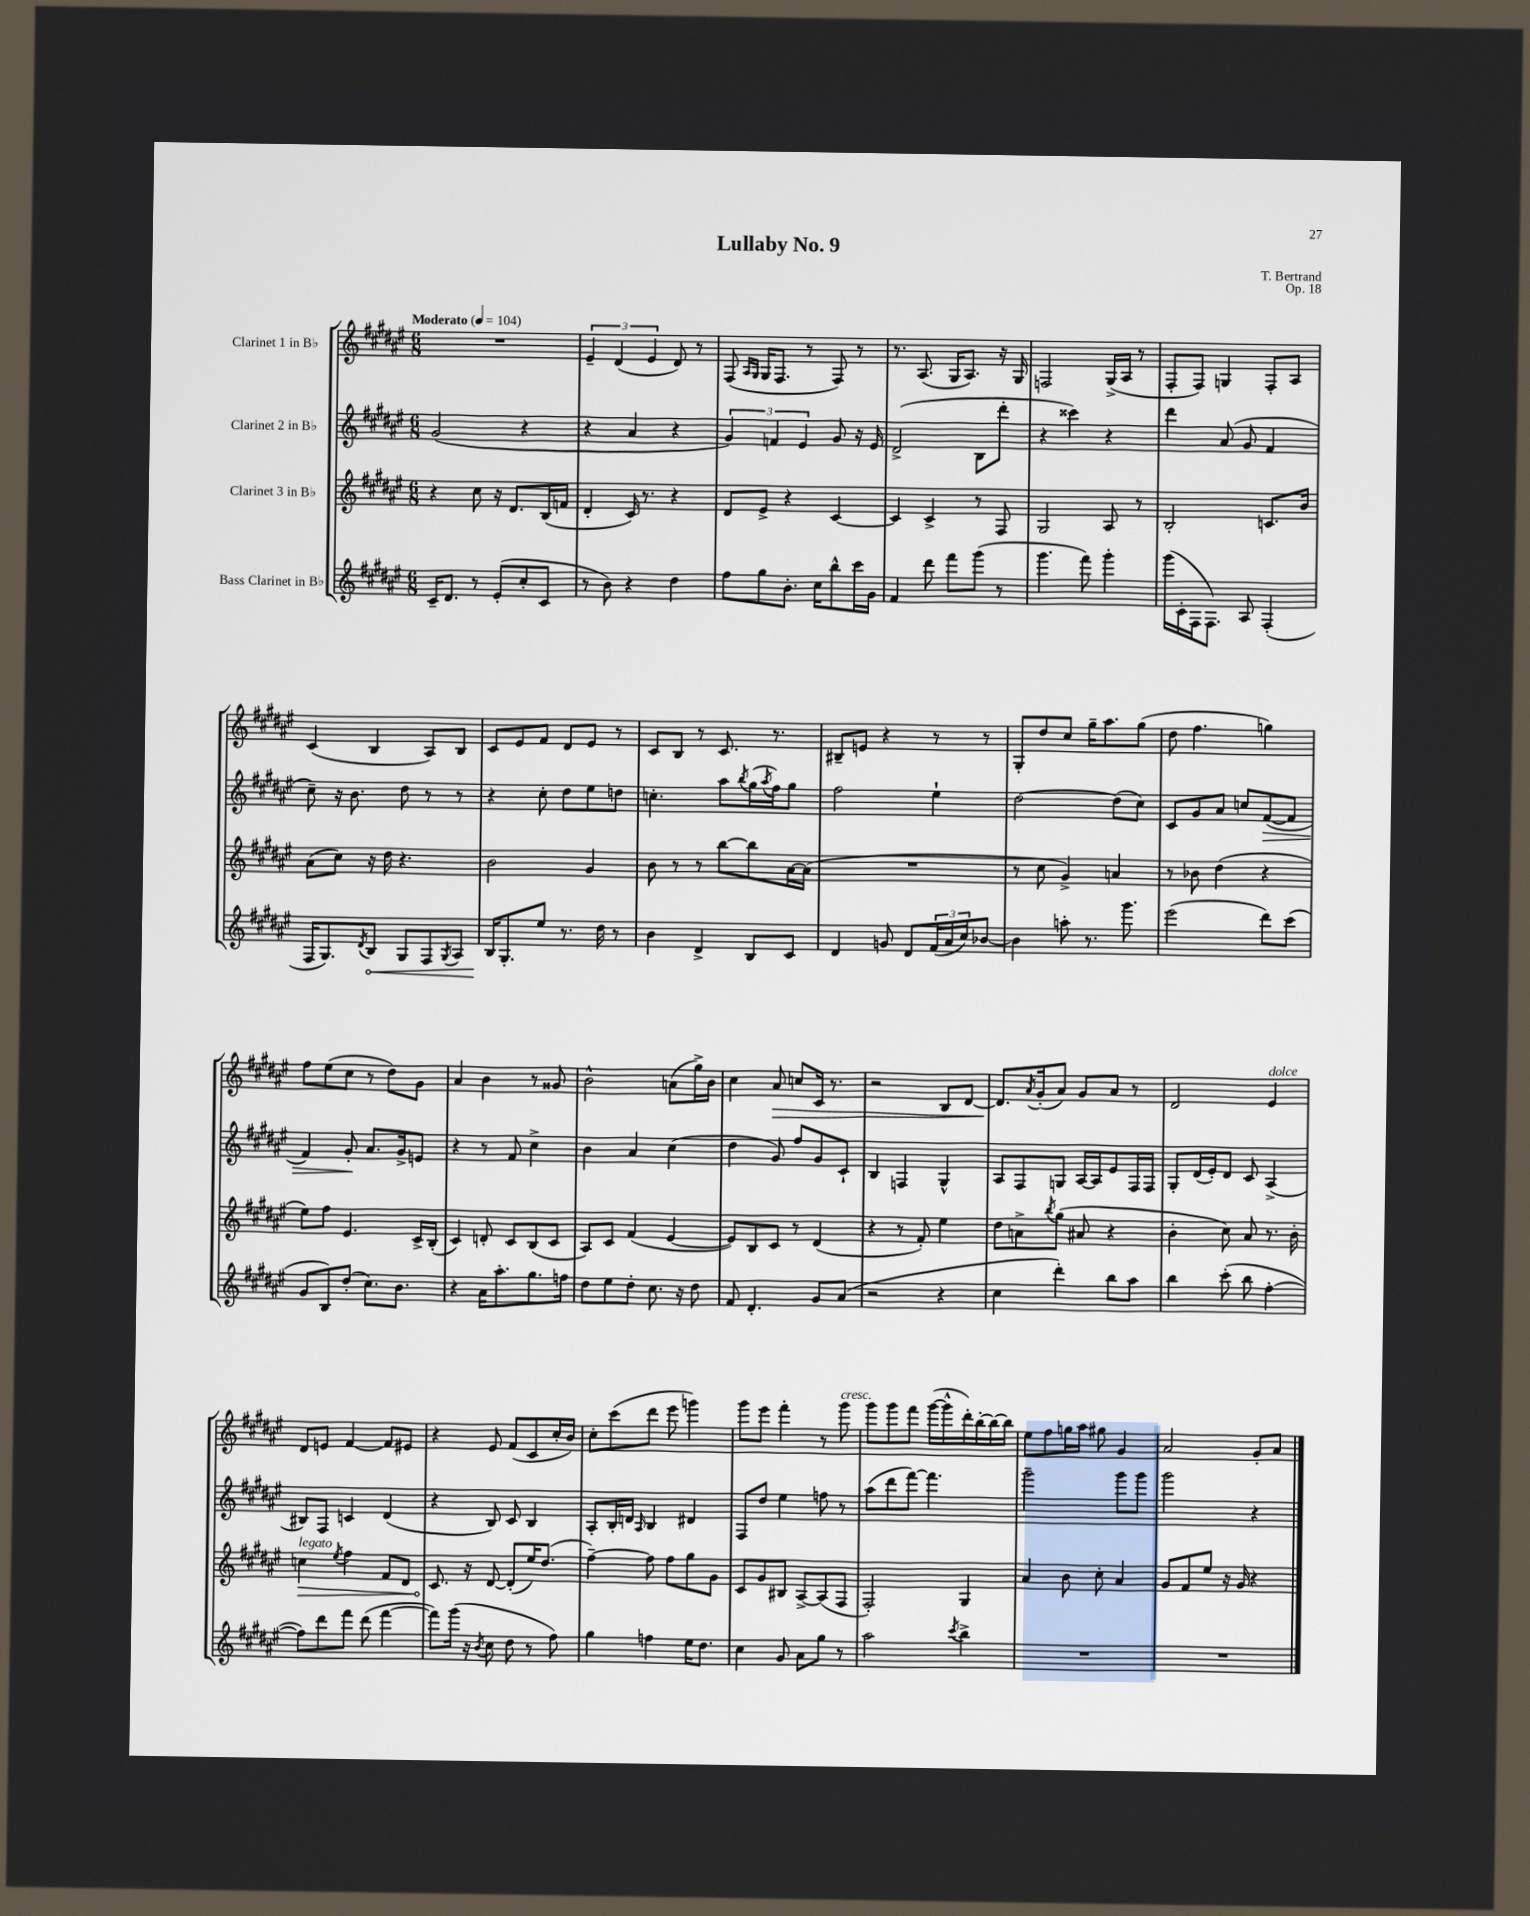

**kern	**dynam	**kern	**dynam	**kern	**dynam	**kern	**dynam
*part4	*part4	*part3	*part3	*part2	*part2	*part1	*part1
*staff4	*staff4	*staff3	*staff3	*staff2	*staff2	*staff1	*staff1
*I"Bass Clarinet in B♭	*	*I"Clarinet 3 in B♭	*	*I"Clarinet 2 in B♭	*	*I"Clarinet 1 in B♭	*
*clefG2	*	*clefG2	*	*clefG2	*	*clefG2	*
*k[f#c#g#d#a#e#]	*	*k[f#c#g#d#a#e#]	*	*k[f#c#g#d#a#e#]	*	*k[f#c#g#d#a#e#]	*
*M6/8	*	*M6/8	*	*M6/8	*	*M6/8	*
*MM104	*	*MM104	*	*MM104	*	*MM104	*
=1	=1	=1	=1	=1	=1	=1	=1
!	!	!	!	!	!	!LO:TX:a:B:t=Moderato	!
16c#~/KL	.	4r	.	(2g#/	.	2.r	.
8.d#/J	.	.	.	.	.	.	.
8r	.	8cc#\	.	.	.	.	.
(8e#'/L	.	16r	.	.	.	.	.
.	.	8.d#/L	.	.	.	.	.
8cc#'/	.	.	.	4r	.	.	.
8c#/J	.	(16B/L	.	.	.	.	.
.	.	16fn/JJ	.	.	.	.	.
=2	=2	=2	=2	=2	=2	=2	=2
8r	.	4d#'/	.	4r	.	6e#~/	.
8b\)	.	.	.	.	.	.	.
.	.	.	.	.	.	(6d#/	.
4r	.	16c#/)	.	4a#/	.	.	.
.	.	8.r	.	.	.	.	.
.	.	.	.	.	.	6e#/	.
4dd#\	.	4r	.	4r	.	8d#/)	.
.	.	.	.	.	.	8r	.
=3	=3	=3	=3	=3	=3	=3	=3
8ff#\L	.	8d#/L	.	6g#/)	.	(8F#/	.
.	.	.	.	.	.	16qqA#/LL	.
.	.	.	.	.	.	16qqG#/JJ	.
8gg#\	.	8e#^/J	.	.	.	16G#/KL	.
.	.	.	.	6fn/	.	.	.
.	.	.	.	.	.	8.F#/J	.
8.b'\J	.	4r	.	.	.	.	.
.	.	.	.	6e#/	.	.	.
.	.	.	.	.	.	8r	.
16cc#\KL	.	.	.	.	.	.	.
8bb^^\	.	[4c#/	.	8g#/	.	8F#/)	.
16ccc#\L	.	.	.	16r	.	8r	.
16g#\JJ	.	.	.	16e#/	.	.	.
=4	=4	=4	=4	=4	=4	=4	=4
4f#/	.	4c#/]	.	(2d#^/	.	8.r	.
.	.	.	.	.	.	(8.A#/	.
8ddd#\	.	4c#^/	.	.	.	.	.
8fff#\L	.	.	.	.	.	16G#/KL	.
.	.	.	.	.	.	8.A#/J)	.
(8ggg#\J	.	8r	.	8B\L	.	.	.
8r	.	8F#/	.	8ddd#'\J	.	16r	.
.	.	.	.	.	.	16G#/	.
=5	=5	=5	=5	=5	=5	=5	=5
4.ggg#\	.	2G#/	.	4r	.	2Fn/	.
.	.	.	.	4ccc##X\)	.	.	.
8fff#\)	.	.	.	.	.	.	.
4ggg#'\	.	8A#/	.	4r	.	(16G#^/LL	.
.	.	.	.	.	.	16A#/JJ	.
.	.	8r	.	.	.	8r	.
=6	=6	=6	=6	=6	=6	=6	=6
(16ggg#\LL	.	2B'/	.	4ddd#\	.	8F#'/L	.
16c#'\	.	.	.	.	.	.	.
16F#\J	.	.	.	.	.	8F#/J)	.
8.F#\J)	.	.	.	.	.	.	.
.	.	.	.	(8a#/	.	4Gn/	.
8A#/	.	.	.	8g#/	.	.	.
(4F#'/	.	8.cn/L	.	4f#/	.	8F#'/L	.
.	.	.	.	.	.	8A#/J	.
.	.	16b/Jk	.	.	.	.	.
!!LO:LB:g=z
=7	=7	=7	=7	=7	=7	=7	=7
16F#/KL	.	(8a#\L	.	8cc#~\)	.	(4c#/	.
8.G#/)	.	.	.	.	.	.	.
.	.	8cc#\J)	.	16r	.	.	.
.	.	.	.	8.b\	.	.	.
8qd#/	.	.	.	.	.	.	.
!	!LO:HP:b	!	!	!	!	!	!
8B/J	<	16r	.	.	.	4B/	.
.	.	16dd#\	.	.	.	.	.
8G#/L	.	4.r	.	8dd#\	.	.	.
8F#/	.	.	.	8r	.	8A#/L)	.
8qG#/	.	.	.	.	.	.	.
8A#/J	.	.	.	8r	.	8B/J	.
=8	=8	=8	=8	=8	=8	=8	=8
16B/KL	.	2b\	.	4r	.	8c#/L	.
8.G#'/	[	.	.	.	.	.	.
.	.	.	.	.	.	8e#/	.
8ee#/J	.	.	.	8cc#'\	.	8f#/J	.
8.r	.	.	.	8dd#\L	.	8d#/L	.
.	.	4g#/	.	8ee#\	.	8e#/J	.
16dd#\	.	.	.	.	.	.	.
8r	.	.	.	8ddn\J	.	8r	.
=9	=9	=9	=9	=9	=9	=9	=9
4b\	.	8b\	.	4.ccn'\	.	8c#/L	.
.	.	8r	.	.	.	8B/J	.
4d#^/	.	8r	.	.	.	8r	.
.	.	[8bb\L	.	8aa#\L	.	8.c#/	.
.	.	.	.	8qbb/	.	.	.
8B/L	.	8bb\]	.	(16gg#\L	.	.	.
.	.	.	.	8qaa#/	.	.	.
.	.	.	.	16ff#\J)	.	8.r	.
8c#/J	.	[16a#\L	.	8gg#\J	.	.	.
.	.	(16a#\JJ]	.	.	.	.	.
=10	=10	=10	=10	=10	=10	=10	=10
4d#/	.	2.r	.	2ff#\	.	8B#X~/L	.
.	.	.	.	.	.	8en/J	.
8gn/	.	.	.	.	.	4r	.
8d#/L	.	.	.	.	.	.	.
(24f#/L	.	.	.	4ee#`\	.	8r	.
24a#/	.	.	.	.	.	.	.
24cc#/J)	.	.	.	.	.	.	.
[8b-X/J	.	.	.	.	.	8r	.
=11	=11	=11	=11	=11	=11	=11	=11
4b-\]	.	8r	.	[2dd#\	.	8G#'/L	.
.	.	8cc#\	.	.	.	8dd#/	.
8aan'\	.	4g#^/)	.	.	.	8cc#/J	.
8.r	.	.	.	.	.	16gg#~\KL	.
.	.	.	.	.	.	8.aa#\	.
.	.	4an/	.	(8dd#\L]	.	.	.
8.ggg#\	.	.	.	.	.	.	.
.	.	.	.	8cc#\J)	.	(8gg#\J	.
=12	=12	=12	=12	=12	=12	=12	=12
(2eee#\	.	8r	.	8c#/L	.	8dd#\	.
.	.	8b-X\	.	8g#/	.	4.ff#\	.
.	.	(4dd#\	.	8a#/J	.	.	.
.	.	.	.	8ccn/L	.	.	.
!	!	!	!	!	!LO:HP:b	!	!
8ddd#\L)	.	4r	.	([8f#/	>	4ggn\)	.
(8ccc#\J	.	.	.	8f#/J]	.	.	.
!!LO:LB:g=z
=13	=13	=13	=13	=13	=13	=13	=13
8g#/L	.	8ee#\L)	.	4f#/)	.	8ff#\L	.
8B/)	.	8ff#\J	.	.	.	(8ee#\	.
(8dd#'/J	.	4.e#/	.	8g#'/	.	8cc#\J	.
8.cc#\L)	.	.	.	8.a#/L	]	8r	.
.	.	.	.	.	.	8dd#\L)	.
8.b\J	.	.	.	16g#^/k	.	.	.
.	.	16c#^/LL	.	8en/J	.	8g#\J	.
.	.	(16B'/JJ	.	.	.	.	.
=14	=14	=14	=14	=14	=14	=14	=14
4r	.	4c#/)	.	4r	.	4a#/	.
16a#\KL	.	8dn'/	.	8r	.	4b\	.
8.aa#'\	.	.	.	.	.	.	.
.	.	8c#/L	.	8f#/	.	.	.
8.gg#\	.	(8B/	.	4cc#^\	.	8r	.
.	.	8c#/J	.	.	.	8g##X/	.
16ffn\Jk	.	.	.	.	.	.	.
=15	=15	=15	=15	=15	=15	=15	=15
8dd#\L	.	8A#/L)	.	4b\	.	2b^^\	.
8ee#\	.	8c#/J	.	.	.	.	.
8dd#'\J	.	(4f#/	.	4a#/	.	.	.
8.cc#\	.	.	.	.	.	.	.
.	.	[4e#/	.	(4cc#\	.	(8an\L	.
16r	.	.	.	.	.	.	.
8dd#\	.	.	.	.	.	16gg#^\L)	.
.	.	.	.	.	.	16b\JJ	.
=16	=16	=16	=16	=16	=16	=16	=16
8f#/	.	8e#/L])	.	4dd#\	.	4cc#\	.
4.d#'/	.	8B/	.	.	.	.	.
!	!	!	!	!	!	!	!LO:HP:b
.	.	8c#/J	.	8g#/)	.	8a#/	>
.	.	8r	.	8ff#/L	.	8ccn/L	.
8g#/L	.	(4d#/	.	8g#/	.	16c#/Jk	.
.	.	.	.	.	.	8.r	.
(8a#/J	.	.	.	8c#`/J	.	.	.
=17	=17	=17	=17	=17	=17	=17	=17
2r	.	4r	.	4B/	.	2r	.
.	.	8r	.	4Fn/	.	.	.
.	.	8f#'/)	.	.	.	.	.
4r	.	4ee#\	.	4G#^^/	.	8B/L	.
.	.	.	.	.	.	[8d#/J	.
=18	=18	=18	=18	=18	=18	=18	=18
4cc#\	.	8dd#\L	.	8A#/L	.	8.d#/L]	.
.	.	8an^\	.	8F#/	.	.	.
.	.	.	.	.	.	8qa#/	.
.	.	.	.	.	.	(16g#'/k	]
.	.	8qbb/	.	.	.	.	.
4ddd#'\)	.	(8gg#\J	.	8Gn/J	.	8a#/J)	.
.	.	8a#X/	.	[16A#/LL	.	8g#/L	.
.	.	.	.	16A#/J]	.	.	.
8bb\L	.	4r	.	8e#/	.	8a#/J	.
8aa#\J	.	.	.	16F#/L	.	8r	.
.	.	.	.	16F#/JJ	.	.	.
=19	=19	=19	=19	=19	=19	=19	=19
4bb\	.	4b'\	.	8G#'/L	.	2d#/	.
.	.	.	.	(16d#/L	.	.	.
.	.	.	.	16e#'/J)	.	.	.
(8ccc#'\	.	8cc#\)	.	8d#/J	.	.	.
8bb\	.	8a#/	.	8c#/	.	.	.
!	!	!	!	!	!	!LO:TX:a:i:t=dolce	!
[4ff#'\	.	8.r	.	(4A#^/	.	4e#/	.
.	.	16b'\	.	.	.	.	.
!!LO:LB:g=z
=20	=20	=20	=20	=20	=20	=20	=20
!	!	!LO:TX:a:i:t=legato	!	!	!	!	!
!	!	!	!LO:HP:b	!	!	!	!
8ff#\L])	.	4ccn\	>	8B#X/L)	.	8d#/L	.
8ddd#\	.	.	.	8F#/J	.	8en/J	.
.	.	8qee#/	.	.	.	.	.
8fff#\J	.	4ff#\	.	4cn/	.	[4f#/	.
(8ddd#\	.	.	.	.	.	.	.
[4fff#\	.	8f#/L	.	(4d#/	.	8f#/L]	.
.	.	8d#/J	.	.	.	8e#X/J	.
=21	=21	=21	=21	=21	=21	=21	=21
8fff#\L])	.	8.c#/	.	4r	.	4r	.
(16ggg#\Jk	.	.	.	.	.	.	.
16r	.	16r	]	.	.	.	.
8qb/	.	.	.	.	.	.	.
8cc#\	.	[8d#/	.	8B/)	.	8e#/	.
8dd#\	.	(8d#'/L]	.	8c#/	.	(8f#/L	.
8r	.	16ee#/K)	.	4B/	.	8c#/	.
.	.	(8.dd#/J	.	.	.	.	.
8ff#\)	.	.	.	.	.	16cc#'/L	.
.	.	.	.	.	.	16b/JJ)	.
=22	=22	=22	=22	=22	=22	=22	=22
4gg#\	.	[4ff#~\)	.	8A#'/L	.	8cc#'\L	.
.	.	.	.	16B'/L	.	(8ccc#\	.
.	.	.	.	16dn/JJ	.	.	.
.	.	.	.	16qqA#/	.	.	.
4ffn\	.	8ff#\]	.	4B/	.	8ddd#\J	.
.	.	8ff#\L	.	.	.	8eee#\	.
16ee#\KL	.	8gg#\	.	4d#X/	.	4gggn\)	.
8.dd#\J	.	.	.	.	.	.	.
.	.	8g#\J	.	.	.	.	.
=23	=23	=23	=23	=23	=23	=23	=23
4cc#\	.	8c#/L	.	8F#/L	.	8ggg#\L	.
.	.	8g#/	.	8dd#/J	.	8eee#\J	.
8g#/	.	8B#X/J	.	4ee#\	.	4fff#'\	.
8a#\L	.	[8A#^/L	.	.	.	.	.
8gg#\J	.	(8A#/]	.	8ffn\	.	8r	.
!	!	!	!	!	!	!LO:TX:a:i:t=cresc.	!
8r	.	8F#/J	.	8r	.	8ggg#\	.
=24	=24	=24	=24	=24	=24	=24	=24
2aa#\	.	2F#'/)	.	(8aa#\L	.	8ggg#\L	.
.	.	.	.	8ddd#\	.	8ggg#\	.
.	.	.	.	[8fff#\J)	.	8fff#\J	.
.	.	.	.	4.fff#\]	.	([16ggg#\LL	.
.	.	.	.	.	.	16ggg#^^\]	.
8qccc#/	.	.	.	.	.	.	.
4bb^\	.	4G#/	.	.	.	16ddd#'\)	.
.	.	.	.	.	.	[16bb'\	.
.	.	.	.	.	.	16bb\_	.
.	.	.	.	.	.	16bb\JJ]	.
=25	=25	=25	=25	=25	=25	=25	=25
2.r	.	4a#/	.	2ggg#~\	.	8ee#\L	.
.	.	.	.	.	.	8ff#\	.
.	.	8b\	.	.	.	16ggn\L	.
.	.	.	.	.	.	16aa#\JJ	.
.	.	8cc#'\	.	.	.	8gg#X\	.
.	.	4a#/	.	8ggg#\L	.	4g#/	.
.	.	.	.	8ggg#\J	.	.	.
=26	=26	=26	=26	=26	=26	=26	=26
2.r	.	8g#/L	.	2ggg#\	.	2a#/	.
.	.	8f#/	.	.	.	.	.
.	.	8ee#/J	.	.	.	.	.
.	.	16r	.	.	.	.	.
.	.	16g#/	.	.	.	.	.
.	.	4r	.	4r	.	8g#'/L	.
.	.	.	.	.	.	8a#/J	.
==	==	==	==	==	==	==	==
*-	*-	*-	*-	*-	*-	*-	*-
